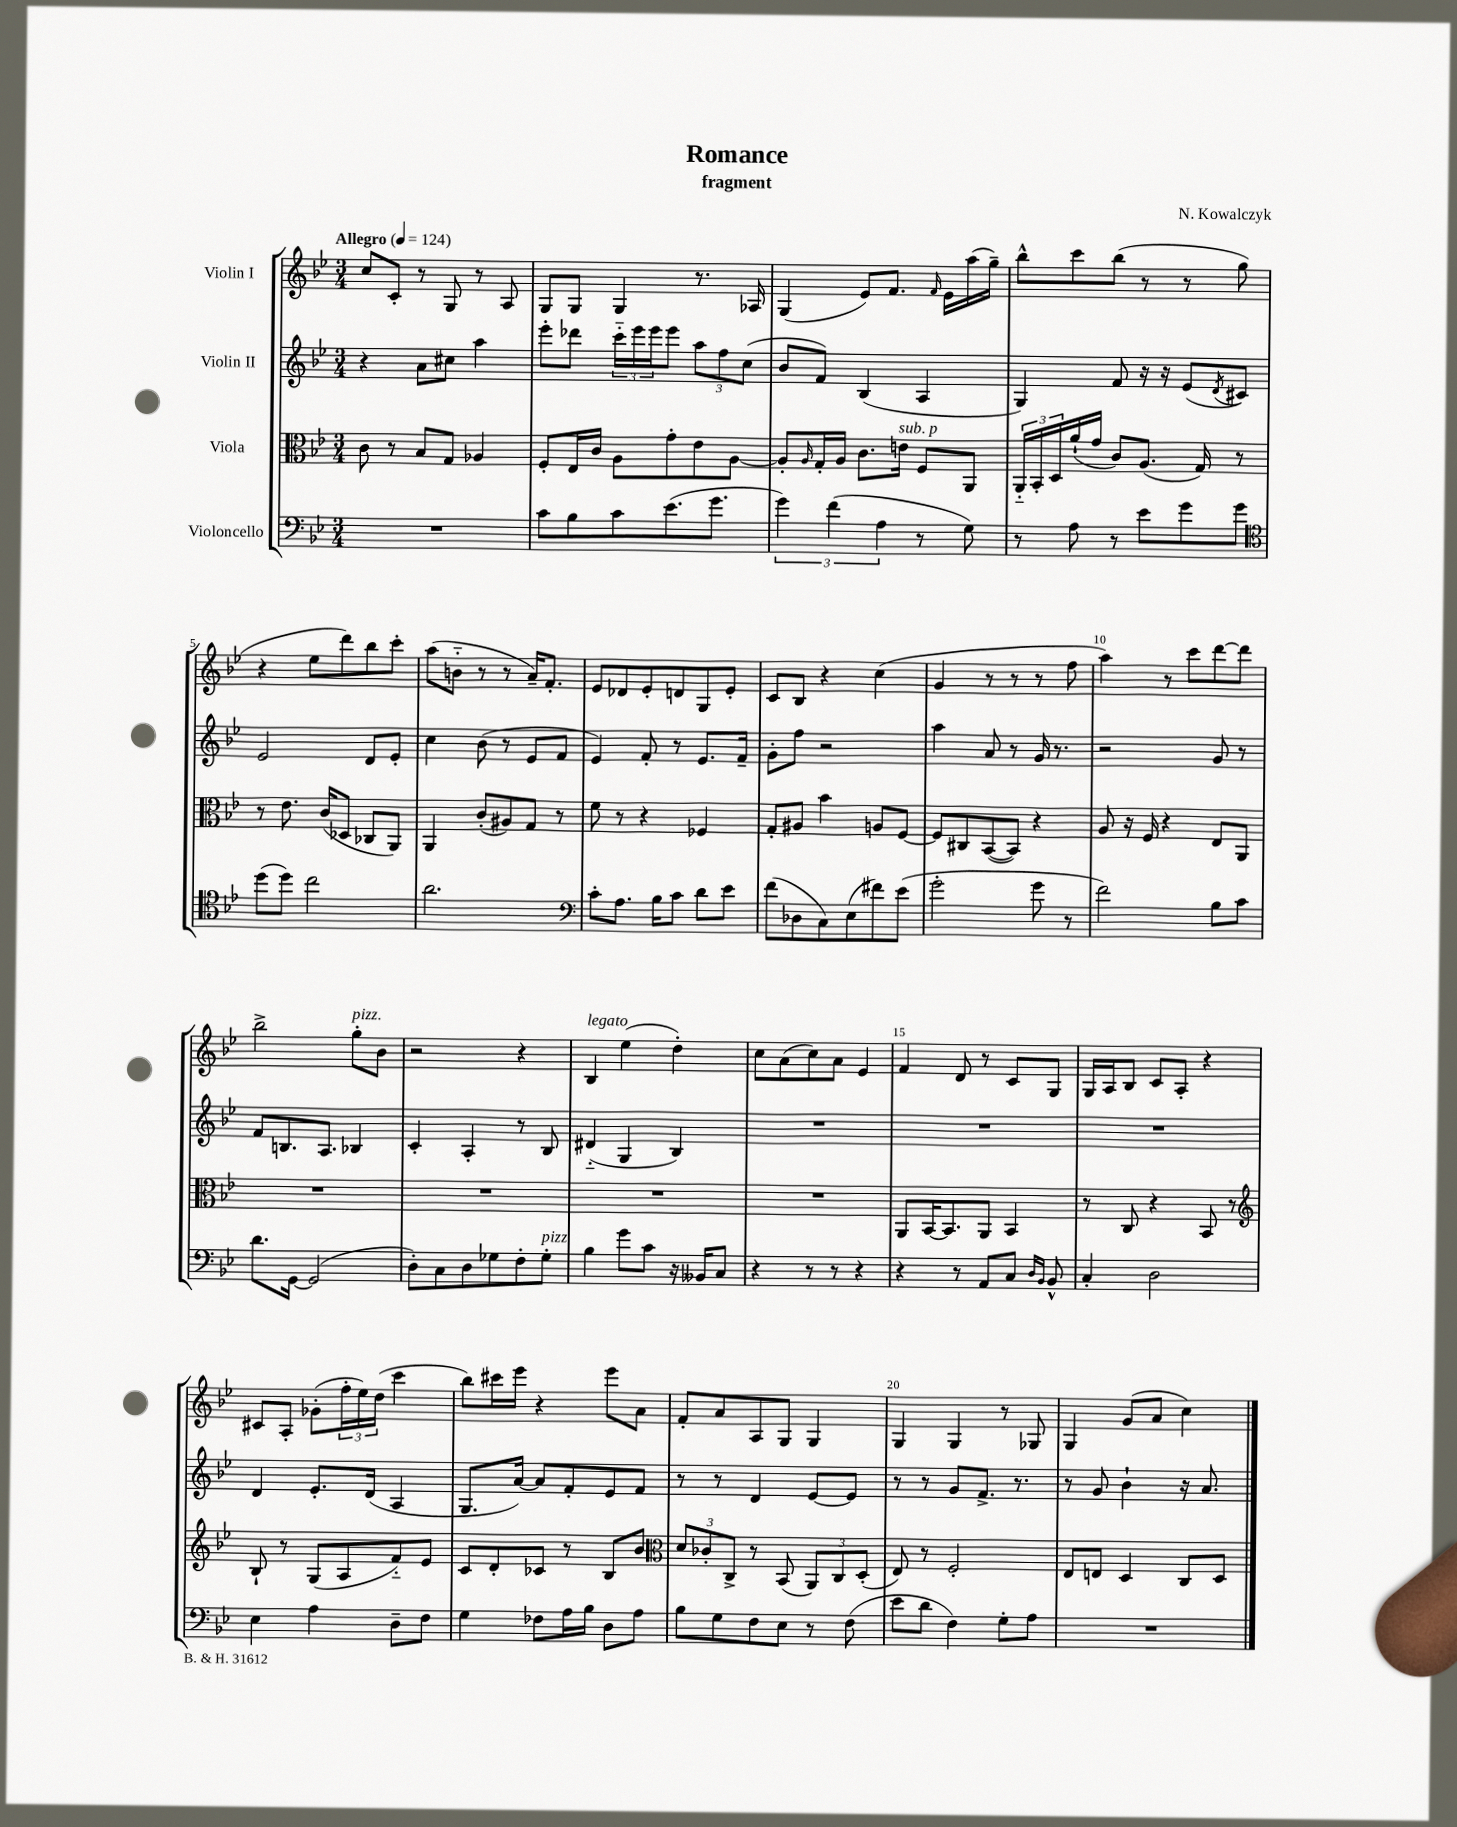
\header { title = "Romance" composer = "N. Kowalczyk" subtitle = "fragment" }
<<
\new StaffGroup <<
\new Staff = "s0" \with { instrumentName = "Violin I" } {
    \clef treble \key bes \major \numericTimeSignature \time 3/4 \tempo "Allegro" 4 = 124
    c''8 c'8-. r8 g8 r8 a8 |
    g8 g8 g4 r8. aes16 |
    g4( ees'8) f'8. \grace { f'16 } ees'16 a''16( g''16--) |
    bes''8-^ c'''8 bes''8( r8 r8 g''8 |
    r4 ees''8 d'''8) bes''8 c'''8-. |
    a''8( b'8-_ r8 r8 a'16--) f'8.-. |
    ees'8 des'8 ees'8-. d'8 g8 ees'8-. |
    c'8 bes8 r4 c''4( |
    g'4 r8 r8 r8 f''8 |
    a''4) r8 c'''8 d'''8~ d'''8 |
    bes''2-> g''8-.^\markup { \italic "pizz." } bes'8 |
    r2 r4 |
    bes4^\markup { \italic "legato" } ees''4( d''4-.) |
    c''8 a'8( c''8) a'8 ees'4 |
    f'4 d'8 r8 c'8 g8 |
    g16 a16 bes8 c'8 a8-. r4 |
    cis'8 a8-. ges'8-.( \tuplet 3/2 { f''16-. ees''16) d''16( } c'''4 |
    bes''8) cis'''16 ees'''16 r4 ees'''8 a'8 |
    f'8-. a'8 a8 g8 g4 |
    g4 g4 r8 ges8 |
    g4 g'8( a'8 c''4) \bar "|." |
}
\new Staff = "s1" \with { instrumentName = "Violin II" } {
    \clef treble \key bes \major \numericTimeSignature \time 3/4
    r4 a'8 cis''8 a''4 |
    ees'''8-. des'''8 \tuplet 3/2 { c'''16-_ ees'''16 ees'''16 } ees'''8 \tuplet 3/2 { a''8 f''8 c''8( } |
    bes'8 f'8) bes4( a4 |
    g4) f'8 r16 r16 ees'8( \acciaccatura { d'8 } cis'8) |
    ees'2 d'8 ees'8-. |
    c''4 bes'8( r8 ees'8 f'8 |
    ees'4) f'8-. r8 ees'8. f'16-- |
    g'8-. f''8 r2 |
    a''4 a'8 r8 g'16 r8. |
    r2 g'8 r8 |
    f'8 b8. a8. bes4 |
    c'4-. a4-. r8 bes8 |
    dis'4-_( g4 bes4) |
    R2. |
    R2. |
    R2. |
    d'4 ees'8.-. d'16( a4 |
    g8. a'16~) a'8 f'8-. ees'8 f'8 |
    r8 r8 d'4 ees'8~ ees'8 |
    r8 r8 g'8 f'8.-> r8. |
    r8 g'8 bes'4-! r16 a'8. \bar "|." |
}
\new Staff = "s2" \with { instrumentName = "Viola" } {
    \clef alto \key bes \major \numericTimeSignature \time 3/4
    c'8 r8 bes8 g8 aes4 |
    f8-. ees16 c'16 a8 g'8-. ees'8 a8~ |
    a8-. \grace { a16 } g16-. a16 c'8. e'16^\markup { \italic "sub. p" } f8 a,8 |
    \tuplet 3/2 { a,16-_ bes,16-. d16 } a'16-!( g'16 c'8) a8.( g16) r8 |
    r8 ees'8. c'16( des8 ces8 a,8) |
    a,4 c'8-.( ais8) g8 r8 |
    f'8 r8 r4 fes4 |
    g8-. ais8 bes'4 a8 f8~ |
    f8 cis8 bes,8~( bes,8) r4 |
    a8 r16 f16 r4 ees8 a,8 |
    R2. |
    R2. |
    R2. |
    R2. |
    a,8 bes,16~ bes,8. a,8 bes,4 |
    r8 c8 r4 bes,8 r8 |
    \clef treble bes8-! r8 g8( a8 f'8-_) ees'8 |
    c'8 d'8-. ces'8 r8 bes8 bes'8 |
    \clef alto \tuplet 3/2 { d'8 ces'8-. c8-> } r8 bes,8( \tuplet 3/2 { a,8) c8 d8-.( } |
    ees8) r8 f2-. |
    ees8 e8 d4 c8 d8 \bar "|." |
}
\new Staff = "s3" \with { instrumentName = "Violoncello" } {
    \clef bass \key bes \major \numericTimeSignature \time 3/4
    R2. |
    c'8 bes8 c'8 ees'8.( g'8. |
    \tuplet 3/2 { g'4) f'4( a4 } r8 g8) |
    r8 a8 r8 ees'8 g'8 g'8 |
    \clef tenor d''8( d''8) c''2 |
    a'2. |
    \clef bass c'8-. a8. bes16 c'8 d'8 ees'8 |
    f'8( des8 c8) ees8( fis'8) ees'8( |
    g'2-. g'8 r8 |
    f'2) bes8 c'8 |
    d'8. g,16~ g,2( |
    d8-.) c8 d8 ges8 f8-. ges8-.^\markup { \italic "pizz." } |
    bes4 g'8 c'8 r16 beses,16 c8 |
    r4 r8 r8 r4 |
    r4 r8 a,8 c8 \grace { d16 bes,16 } bes,8-^ |
    c4-. d2 |
    ees4 a4 d8-- f8 |
    g4 fes8 a16 bes16 d8 a8 |
    bes8 g8 f8 ees8 r8 f8( |
    ees'8 d'8 f4) g8-. a8 |
    R2. \bar "|." |
}
>>
>>
\layout { \context { \Score \override BarNumber.break-visibility = ##(#f #t #t) barNumberVisibility = #(every-nth-bar-number-visible 5) } }
